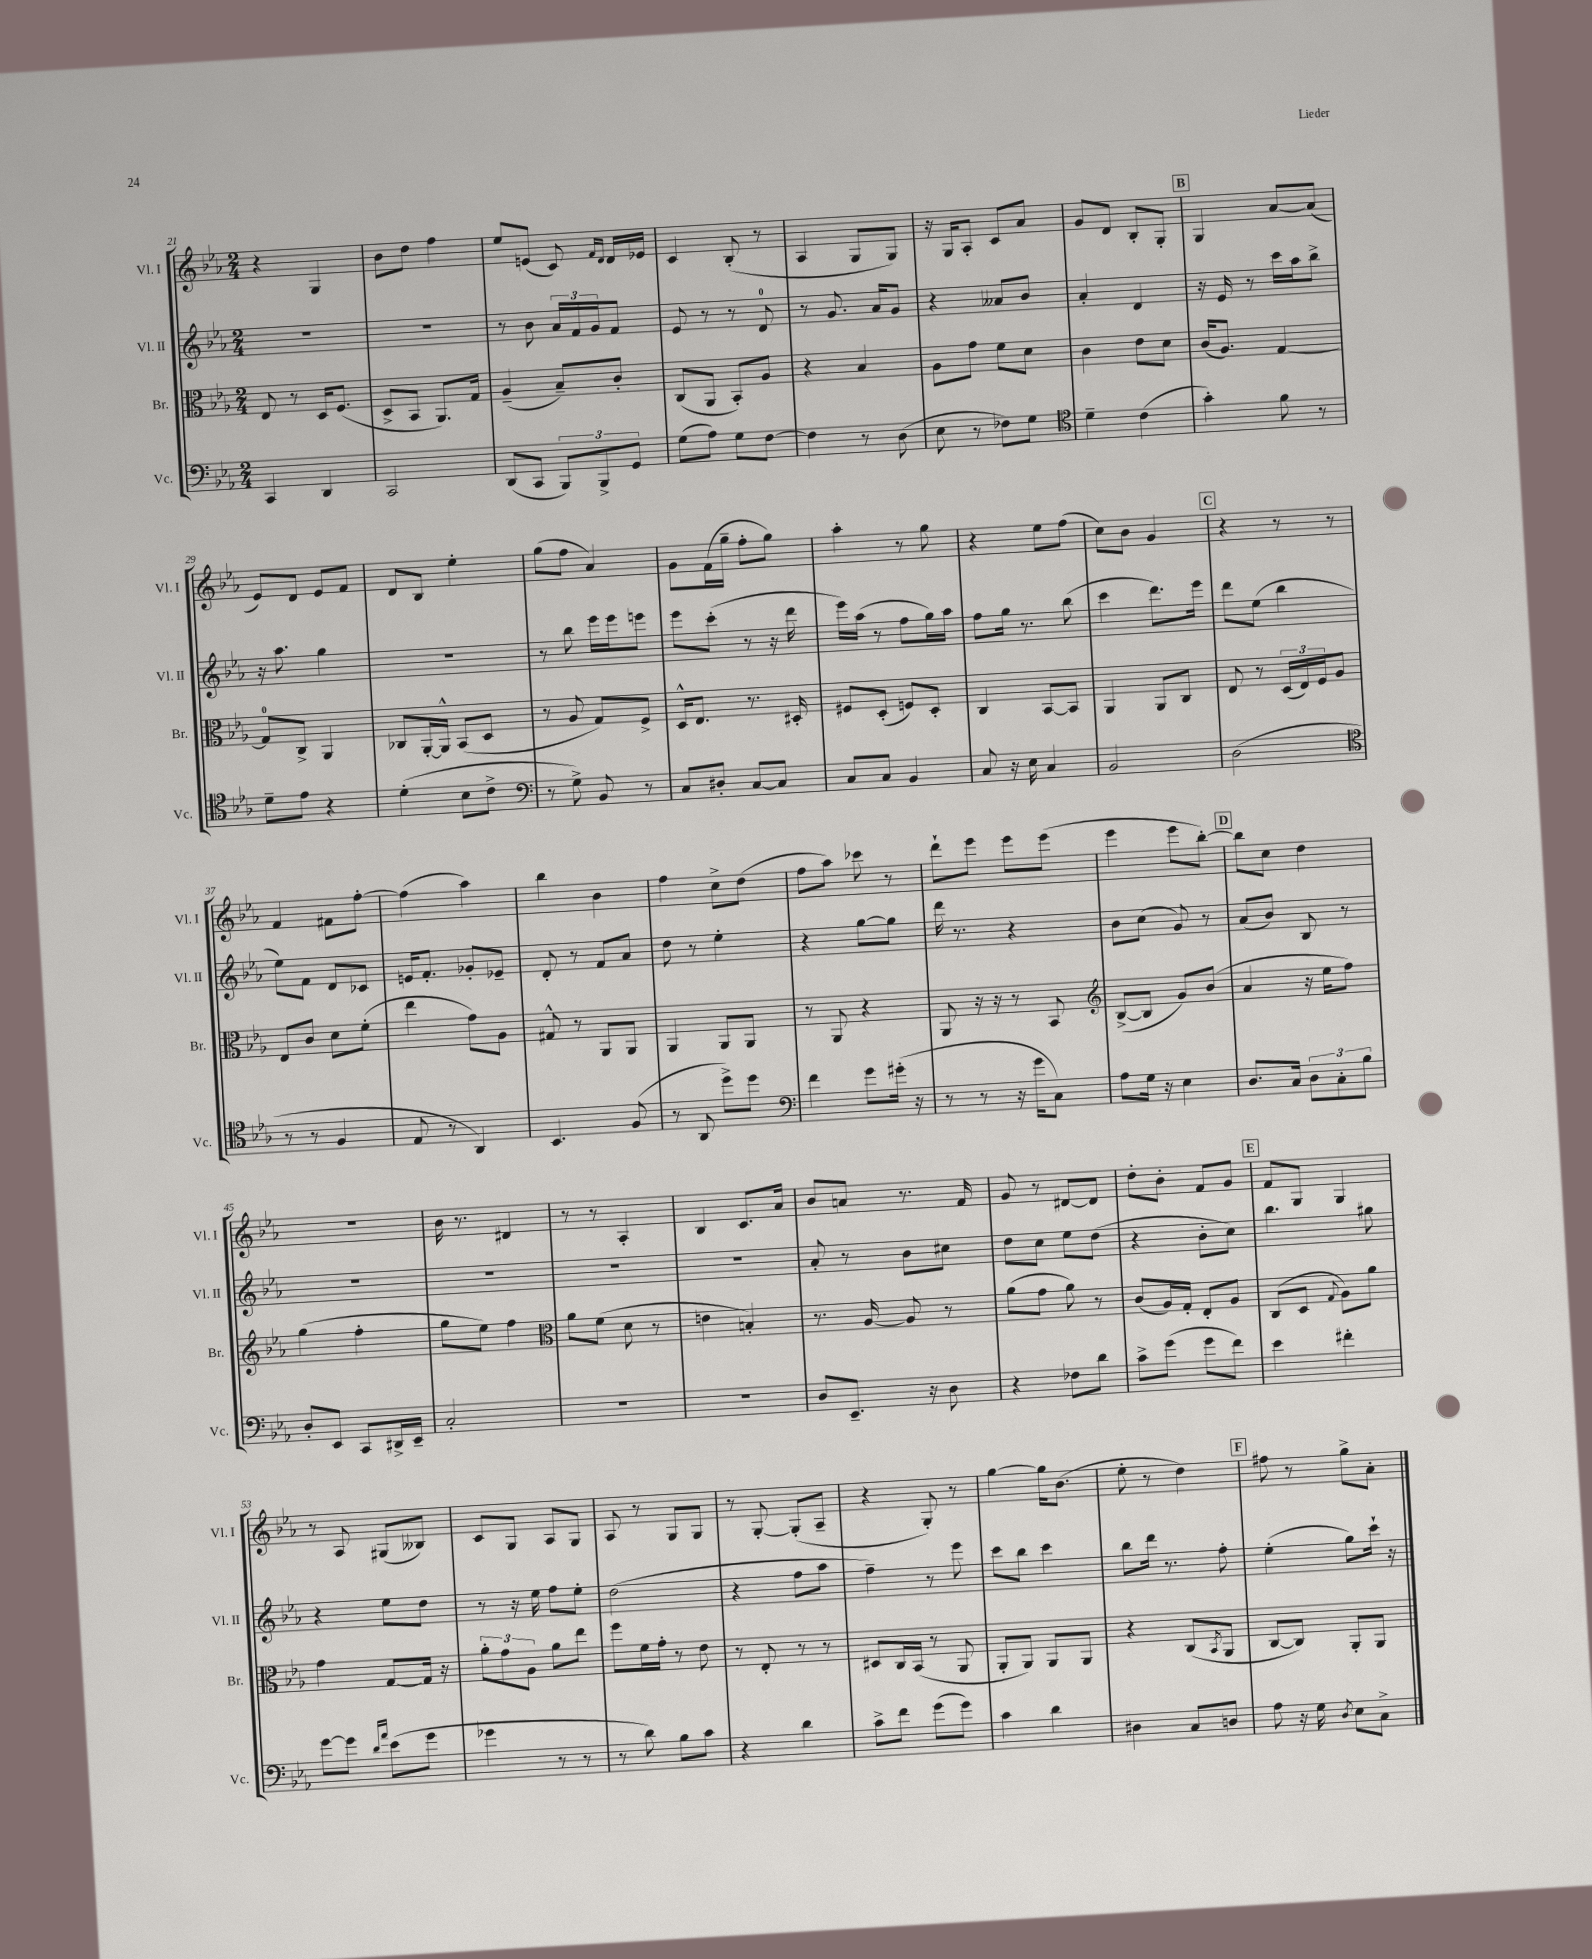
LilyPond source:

<<
\new StaffGroup <<
\new Staff = "s0" \with { instrumentName = "Vl. I" shortInstrumentName = "Vl. I" } {
    \clef treble \key ees \major \numericTimeSignature \time 2/4
    r4 g4 |
    bes'8 d''8 f''4 |
    ees''8 e'8( c'8) \grace { f'16 d'16 } d'16 ees'16 |
    c'4 bes8-.( r8 |
    aes4 g8 g8) |
    r16 g16 aes8-. c'8 aes'8 |
    g'8 d'8 bes8-. g8-. |
    \mark \markup { \box "B" } g4 aes'8~ aes'8( |
    ees'8) d'8 ees'8 f'8 |
    d'8 bes8 ees''4-. |
    g''8( f''8 aes'4) |
    g'8 f'16( g''16-- f''8-. g''8) |
    aes''4-. r8 g''8 |
    r4 ees''8 f''8( |
    c''8) bes'8 g'4 |
    \mark \markup { \box "C" } r4 r8 r8 |
    f'4 fis'8 f''8~-. |
    f''4( aes''4) |
    bes''4 bes'4 |
    f''4 c''8-> d''8( |
    f''8 aes''8) ces'''8 r8 |
    d'''8-! ees'''8 ees'''8 ees'''8( |
    ees'''4 ees'''8 bes''8~-.) |
    \mark \markup { \box "D" } bes''8 c''8 d''4 |
    r2 |
    bes'16 r8. dis'4 |
    r8 r8 aes4-. |
    bes4 c'8. aes'16 |
    bes'8 a'8 r8. f'16 |
    g'8 r8 dis'8~ dis'8 |
    d''8-. bes'8-. f'8 g'8 |
    \mark \markup { \box "E" } f'8 g8 g4 |
    r8 aes8 gis8( beses8) |
    c'8 g8 aes8 g8 |
    aes8 r8 g8 g8 |
    r8 g8~-. g8-.( aes8-- |
    r4 g8-.) r8 |
    g''4~ g''16 bes'8.( |
    ees''8-. r8 d''4) |
    \mark \markup { \box "F" } fis''8 r8 g''8-> aes'8-. \bar "|." |
}
\new Staff = "s1" \with { instrumentName = "Vl. II" shortInstrumentName = "Vl. II" } {
    \clef treble \key ees \major \numericTimeSignature \time 2/4
    R2 |
    R2 |
    r8 bes'8 \tuplet 3/2 { aes'16 f'16 g'16 } f'8 |
    ees'8 r8 r8 d'8-0 |
    r8 g'8. aes'16 g'8 |
    r4 aeses'8 bes'8 |
    aes'4-. d'4 |
    \mark \markup { \box "B" } r16 ees'16 r8 c'''16 aes''16 bes''8-> |
    r16 aes''8. g''4 |
    R2 |
    r8 bes''8 ees'''16 ees'''16 e'''8 |
    ees'''8 c'''8-.( r8 r16 d'''16 |
    ees'''16) aes''16( r8 f''8 g''16) aes''16 |
    f''8 g''16 r8. bes''8( |
    c'''4 d'''8.) ees'''16 |
    \mark \markup { \box "C" } d'''8 ees''8( bes''4 |
    ees''8) f'8 d'8 ces'8 |
    e'16 f'8.-. ges'8-. ees'8-- |
    d'8-. r8 f'8 aes'8 |
    d''8 r8 ees''4-. |
    r4 g''8~ g''8 |
    d'''16 r8. r4 |
    bes'8 c''8( g'8) r8 |
    \mark \markup { \box "D" } aes'8( bes'8) bes8 r8 |
    R2 |
    R2 |
    R2 |
    R2 |
    aes'8-. r8 bes'8 cis''8 |
    d''8 c''8 ees''8 d''8( |
    r4 bes'8-. c''8) |
    \mark \markup { \box "E" } bes''4. gis''8 |
    r4 ees''8 d''8 |
    r8 r16 ees''16 f''8 ees''8-. |
    d''2( |
    r4 f''8 aes''8 |
    f''4--) r8 ees'''8 |
    c'''8 bes''8 c'''4 |
    bes''8 d'''16 r8. f''8-. |
    \mark \markup { \box "F" } ees''4-.( g''8) c'''16-! r16 \bar "|." |
}
\new Staff = "s2" \with { instrumentName = "Br." shortInstrumentName = "Br." } {
    \clef alto \key ees \major \numericTimeSignature \time 2/4
    ees8 r8 d16 f8.( |
    d8-> bes,8 aes,8.) g16 |
    aes4--( bes8--) c'8-. |
    c8( aes,8 bes,8-.) aes8 |
    r4 bes4 |
    aes8 g'8 f'8 d'8 |
    c'4 ees'8 d'8 |
    \mark \markup { \box "B" } c'16( aes8.) g4~ |
    g8-0 c8-> aes,4 |
    ces8 aes,16~-. aes,16-^ bes,8( d8 |
    r8 aes8 g8) f8-> |
    d16-^ ees8. r8. dis16-. |
    fis8 d8-.( f8) d8-. |
    c4 bes,8~ bes,8 |
    aes,4 aes,8 c8 |
    \mark \markup { \box "C" } ees8 r8 \tuplet 3/2 { d16( ees16) f16 } aes8 |
    ees8 c'8 d'8 f'8-.( |
    ees''4 g'8) aes8 |
    gis8-^ r8 aes,8 aes,8 |
    aes,4 aes,8 aes,8 |
    r8 aes,8 r4 |
    aes,8 r16 r16 r8 bes,8 |
    \clef treble bes8~->( bes8 g'8) bes'8( |
    \mark \markup { \box "D" } aes'4 r16 ees''16 f''8) |
    g''4( f''4-. |
    g''8 ees''8) f''4 |
    \clef alto aes'8 f'8( d'8 r8 |
    e'4 b4-.) |
    r8. aes16~ aes8 r8 |
    aes'8( g'8 aes'8) r8 |
    c'8( aes16) g16-. ees8-. aes8 |
    \mark \markup { \box "E" } c8( d8 \appoggiatura { g8 } aes8) aes'8 |
    g'4 g8~ g16 r16 |
    \tuplet 3/2 { aes'8-. g'8 aes8 } aes'8 ees''8 |
    f''8 f'16 g'16-. r8 ees'8 |
    r8 ees8-. r8 r8 |
    dis8 c16 bes,16( r8 aes,8 |
    aes,8-. aes,8) aes,8 aes,8 |
    r4 c8( \acciaccatura { bes,8 } aes,8 |
    \mark \markup { \box "F" } c8~ c8) aes,8-. aes,8 \bar "|." |
}
\new Staff = "s3" \with { instrumentName = "Vc." shortInstrumentName = "Vc." } {
    \clef bass \key ees \major \numericTimeSignature \time 2/4
    c,4 d,4 |
    c,2 |
    d,8( c,8 \tuplet 3/2 { bes,,8) bes,,8-> g,8 } |
    g8( aes8) g8 f8~ |
    f4 r8 d8( |
    ees8 r8 fes8) g8 |
    \clef tenor d'4-- c'4( |
    \mark \markup { \box "B" } g'4-.) f'8 r8 |
    d'8-- ees'8 r4 |
    d'4-.( bes8 c'8-> |
    \clef bass r8 g8->) bes,8 r8 |
    c8 dis8-. c8~ c8 |
    c8 c8 bes,4 |
    c8 r16 ees16 c4 |
    bes,2 |
    \mark \markup { \box "C" } d2( |
    \clef tenor r8 r8 f4 |
    ees8 r8 aes,4) |
    bes,4. f8( |
    r8 aes,8 d''8->) d''8 |
    \clef bass f'4 g'8 gis'16-.( r16 |
    r8 r8 r16 g'16 c8) |
    aes8 g16 r16 ees4 |
    \mark \markup { \box "D" } d8. c16 \tuplet 3/2 { d8 c8-. bes8 } |
    d8-. ees,8 c,8 dis,16-> ees,16-- |
    c2-. |
    r2 |
    R2 |
    d8 ees,8.-- r16 d8 |
    r4 fes8 d'8 |
    c'8-> g'8( g'8 f'8) |
    \mark \markup { \box "E" } ees'4 fis'4-. |
    g'8~ g'8 \grace { d'16 aes'16 } ees'8( g'8 |
    ges'4 r8 r8 |
    r8 d'8) bes8 c'8 |
    r4 d'4 |
    c'8-> f'8 g'8( g'8) |
    c'4 d'4 |
    dis4 c8 d8 |
    \mark \markup { \box "F" } aes8 r16 g16 \acciaccatura { d8 } ees8 c8-> \bar "|." |
}
>>
>>
\layout { \context { \Score currentBarNumber = #21 } }
